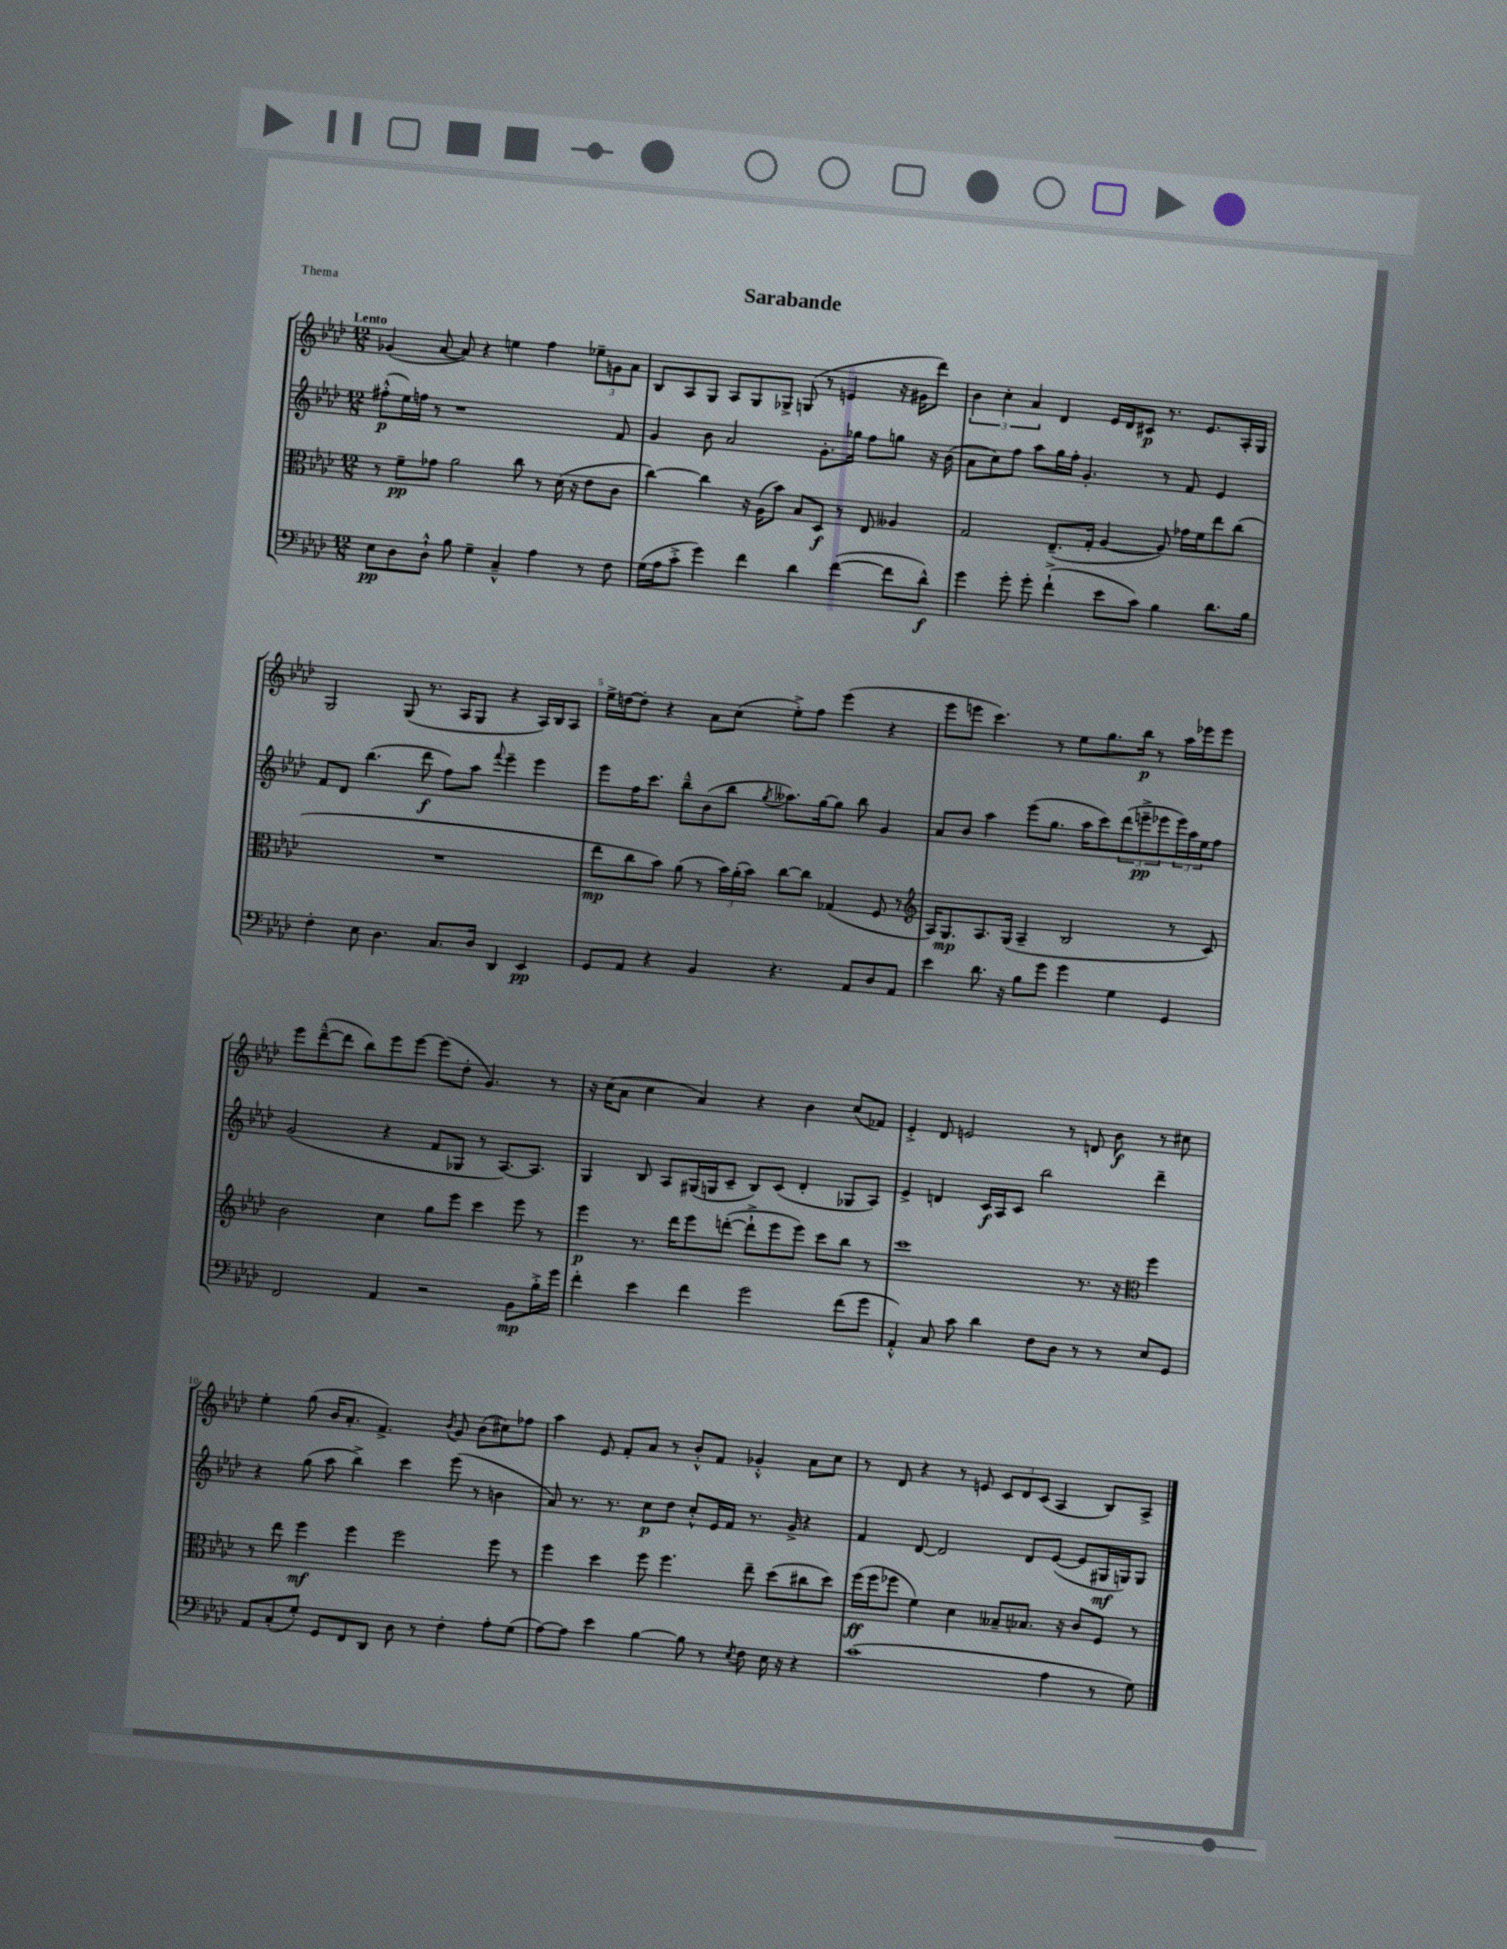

**kern	**kern	**kern	**kern
*staff4	*staff3	*staff2	*staff1
*clefF4	*clefC3	*clefG2	*clefG2
*k[b-e-a-d-]	*k[b-e-a-d-]	*k[b-e-a-d-]	*k[b-e-a-d-]
*M12/8	*M12/8	*M12/8	*M12/8
8E-\L	8r	(8ff#'^^\L	(4g-/
8D-\	8f~\L	16ee-\L)	.
.	.	16ff\JJ	.
8D-`^^\J	8g-\J	8r	[8a-/
8B-\	2a-\	1r	8a-/])
4G~\	.	.	4r
4C~^^/	.	.	4ee\
.	8cc\	.	.
4A-\	8r	.	4ff\
.	(16d-\	.	.
.	16r	.	.
8r	8e-\L	.	12ee-~\L
.	.	.	12g\
8F\	8c\J	8f/	.
.	.	.	12a-\J
=	=	=	=
(16G\LL	[4cc\)	4g/	8B-/L
16A-\J	.	.	.
8c'^\J	.	.	8A-/
4g\)	4cc\]	8b-\	8G/J
.	.	2a-/	8A-/L
4f\	16r	.	8G/
.	(16A-\LK	.	.
.	8b-\J)	.	8G-^/J
4d-\	8B-/L	.	(8G/
.	8D-/J	8.g'\L	8r
([4f\	8r	.	4e/
.	.	16gg-\Jk	.
.	8E-/	8ff\L	.
8f\]L	4A--/	8gg\J	16r
.	.	.	16g#\LK
8d-^^\J)	.	16r	8ddd-\J)
.	.	(16b-\	.
=	=	=	=
4g\	2G/	8a-\L	6b-\
.	.	8cc\)	.
.	.	.	6cc'\
8g'\	.	8ff\J	.
.	.	.	6a-/
8g'\	.	8aa-\L	.
(4f`^\	(8.E-~/L	16gg\L	4d-/
.	.	16ff'\JJ	.
.	.	4.g'/	.
.	16G'/Jk	.	.
8e-\L	[4A-/	.	16e-/LL
.	.	.	16d-/J
8c\J)	.	.	8c#/J
4B-\	8A-/])	8r	8.r
.	16g-\LL	8f/	.
.	16f\J	.	8.e-/L
8.d-\L	8ee-\	4e-/	.
.	(8cc\J	.	16A-'/L
16B-\Jk	.	.	16G/JJ
=	=	=	=
4F'\	1.r	8f/L	2G/
.	.	8d-/J	.
8E-\	.	(4.bb-\	.
4.D-\	.	.	.
.	.	.	(8G/
.	.	8ddd-\	8.r
8.C/L	.	8ff\L)	.
.	.	.	16A-/LK
.	.	8aa-\J	8G/J
16D-/Jk	.	.	.
.	.	8qqfff/	.
4DD-/	.	4eee-~\	4r
4EE-/	.	4eee-\	16A-/LL)
.	.	.	16B-/J
.	.	.	8A-/J
=	=	=	=
8GG/L	8ee-\L	8eee-\L	16ee-^\LL
.	.	.	[16dd\J
8AA-/J	8cc\	16ff\K	8dd'\]J
.	.	8.ccc\J	.
4r	8b-\J)	.	4r
.	(8a-\	8bb-~^^\L	.
4BB-/	8r	(8b-\	8a-\L
.	24b-\LL)	8bb-\J	(8cc\J
.	(24a-'\	.	.
.	24b-\JJ)	.	.
.	.	8qgg/	.
4.r	[8cc\L	8.aa--\L)	8ee-'^\L)
.	8cc\]J	.	8ff\J
.	.	[16gg\k	.
.	(4G-/	8gg\]J	(4eee-\
8AA-/L	.	8bb-\	.
8D-/	8F/	4g/	4r
8AA-/J	8r	.	.
=	=	=	=
*	*clefG2	*	*
4e-\	16A-/LK)	8a-/L	8eee-\L
.	8.G/	.	.
.	.	8b-/J	8eee\J
8.d-\	8.A-/	4aa-\	4.ccc\)
16r	(16G/Jk	.	.
8B-\L	4A-~/	(8eee-\L	.
8g\J	.	8.gg\J	8r
4g\	2B-/	.	8ee-\L
.	.	16aa-\LK	.
.	.	8ccc\)	8.gg\
4G\	.	(12ddd-\	.
.	.	.	16bb-\Jk
.	.	12eee~^\	.
.	.	.	8r
.	.	12eee-\	.
4GG/	8r	24eee-\L)	16aa-\LL
.	.	24aa-\	.
.	.	.	16eee-\J
.	.	24ee-\J	.
.	8c/)	8ff\J	8eee-\J
=	=	=	=
2FF/	2b-\	(2g/	8eee-\L
.	.	.	([8ddd-~^^\
.	.	.	8ddd-\]J
.	.	.	8bb-\L)
4AA-/	4cc\	4r	8eee-\
.	.	.	[8eee-\J
2r	8gg\L	8f/L	(8eee-\]L
.	8eee-\J	8G-/J	8dd-'\J
.	4ccc\	8r	4.g/)
.	.	[8.A-/L)	.
8BB-\L	8eee-\	.	.
.	.	8.A-/]J	.
16B-'^\L	8r	.	8r
16g\JJ	.	.	.
=	=	=	=
4f'\	4eee-\	4G/	16r
.	.	.	(16cc\LK
.	.	.	8a-\J
4e-\	8.r	8B-/	4cc\
.	.	8A-/L	.
.	16ddd-\LK	.	.
4f\	8eee-\	(16G#/L	4a-/)
.	.	16G/J	.
.	([8ddd'\J	8c~/J	.
2g\	8ddd`^\]L	8B-/L)	4r
.	8eee-\	(8c/J	.
.	8eee-\J)	4d-'/	4b-\
.	8ccc\L	.	.
(8f\L	8bb-\J	8G-/L	(8cc/L
8g\J	8r	8A-/J)	8f-/J)
=	=	=	=
4AA-'^^/)	1ccc	4e-^/	4e-'^/
8C/	.	4d/	8d-/
8c\	.	.	2e/
4d-\	.	16c/LL	.
.	.	16A-/J	.
.	.	8c/J	.
8F\L	.	2bb-\	.
8D-\J	.	.	8r
8r	8.r	.	8d/
8r	.	.	8b-\
.	16r	.	.
*	*clefC3	*	*
8E-/L	4ff\	4ddd-~\	8r
8GG/J	.	.	8cc#\
=	=	=	=
8AA-/L	8r	4r	4ee-'\
(8C'/	8ee-\	.	.
8G'/J)	4ff\	(8gg\	(8gg\
8GG/L	.	8aa-\	16b-/LK
.	.	.	8.a-'/J
8FF/	4ff\	4bb-^\)	.
8DD-/J	.	.	4.f^/)
8D-\	2ff\	4ccc\	.
8r	.	.	.
.	.	.	8qb-/
4F'\	.	(8eee-\	8g/
.	.	8r	(8b-\L
8A-'\L	8ff\	4b\	8cc#\)
(8G\J	8r	.	8ff-\J
=	=	=	=
[8A-\L)	4ff\	8a-/)	4aa-\
8A-\]J	.	8.r	.
4e-\	4dd-\	.	8e-/
.	.	8.r	.
.	.	.	8f'/L
[4B-\	8ff\	8cc\L	8a-/J
.	4.ff\	8dd-\J	8r
8B-\]	.	8cc'^^/L	8b-'^^/L
8r	.	16e-/L	8f/J
.	.	16f/JJ	.
8qE-/	.	.	.
8F\	8ee-~\	8.r	4g-'^^/
16E-\	(8dd-\L	.	.
16r	.	16g^/	.
4r	8cc#\	4r	8a-\L
.	8dd-\J)	.	8cc\J
=	=	=	=
(1c	(16ff\LL	4f/	8r
.	16ff\J	.	.
.	8ff-\J	.	8d-/
.	4f\)	[8d-/	4r
.	.	2d-/]	.
.	4d-\	.	8r
.	.	.	8e/
.	8B--~/L	.	12c/L
.	.	.	12d-/
.	8.B-/J	8d-/L	.
.	.	.	(12c/J
4A-\	.	([8e-/J	4A-/
.	16r	.	.
.	8c/L	8e-/]L	.
8r	8F/J	16G#/L	8B-/L)
.	.	16G/J)	.
8G\)	8r	8G/J	8A-^/J
==	==	==	==
*-	*-	*-	*-
